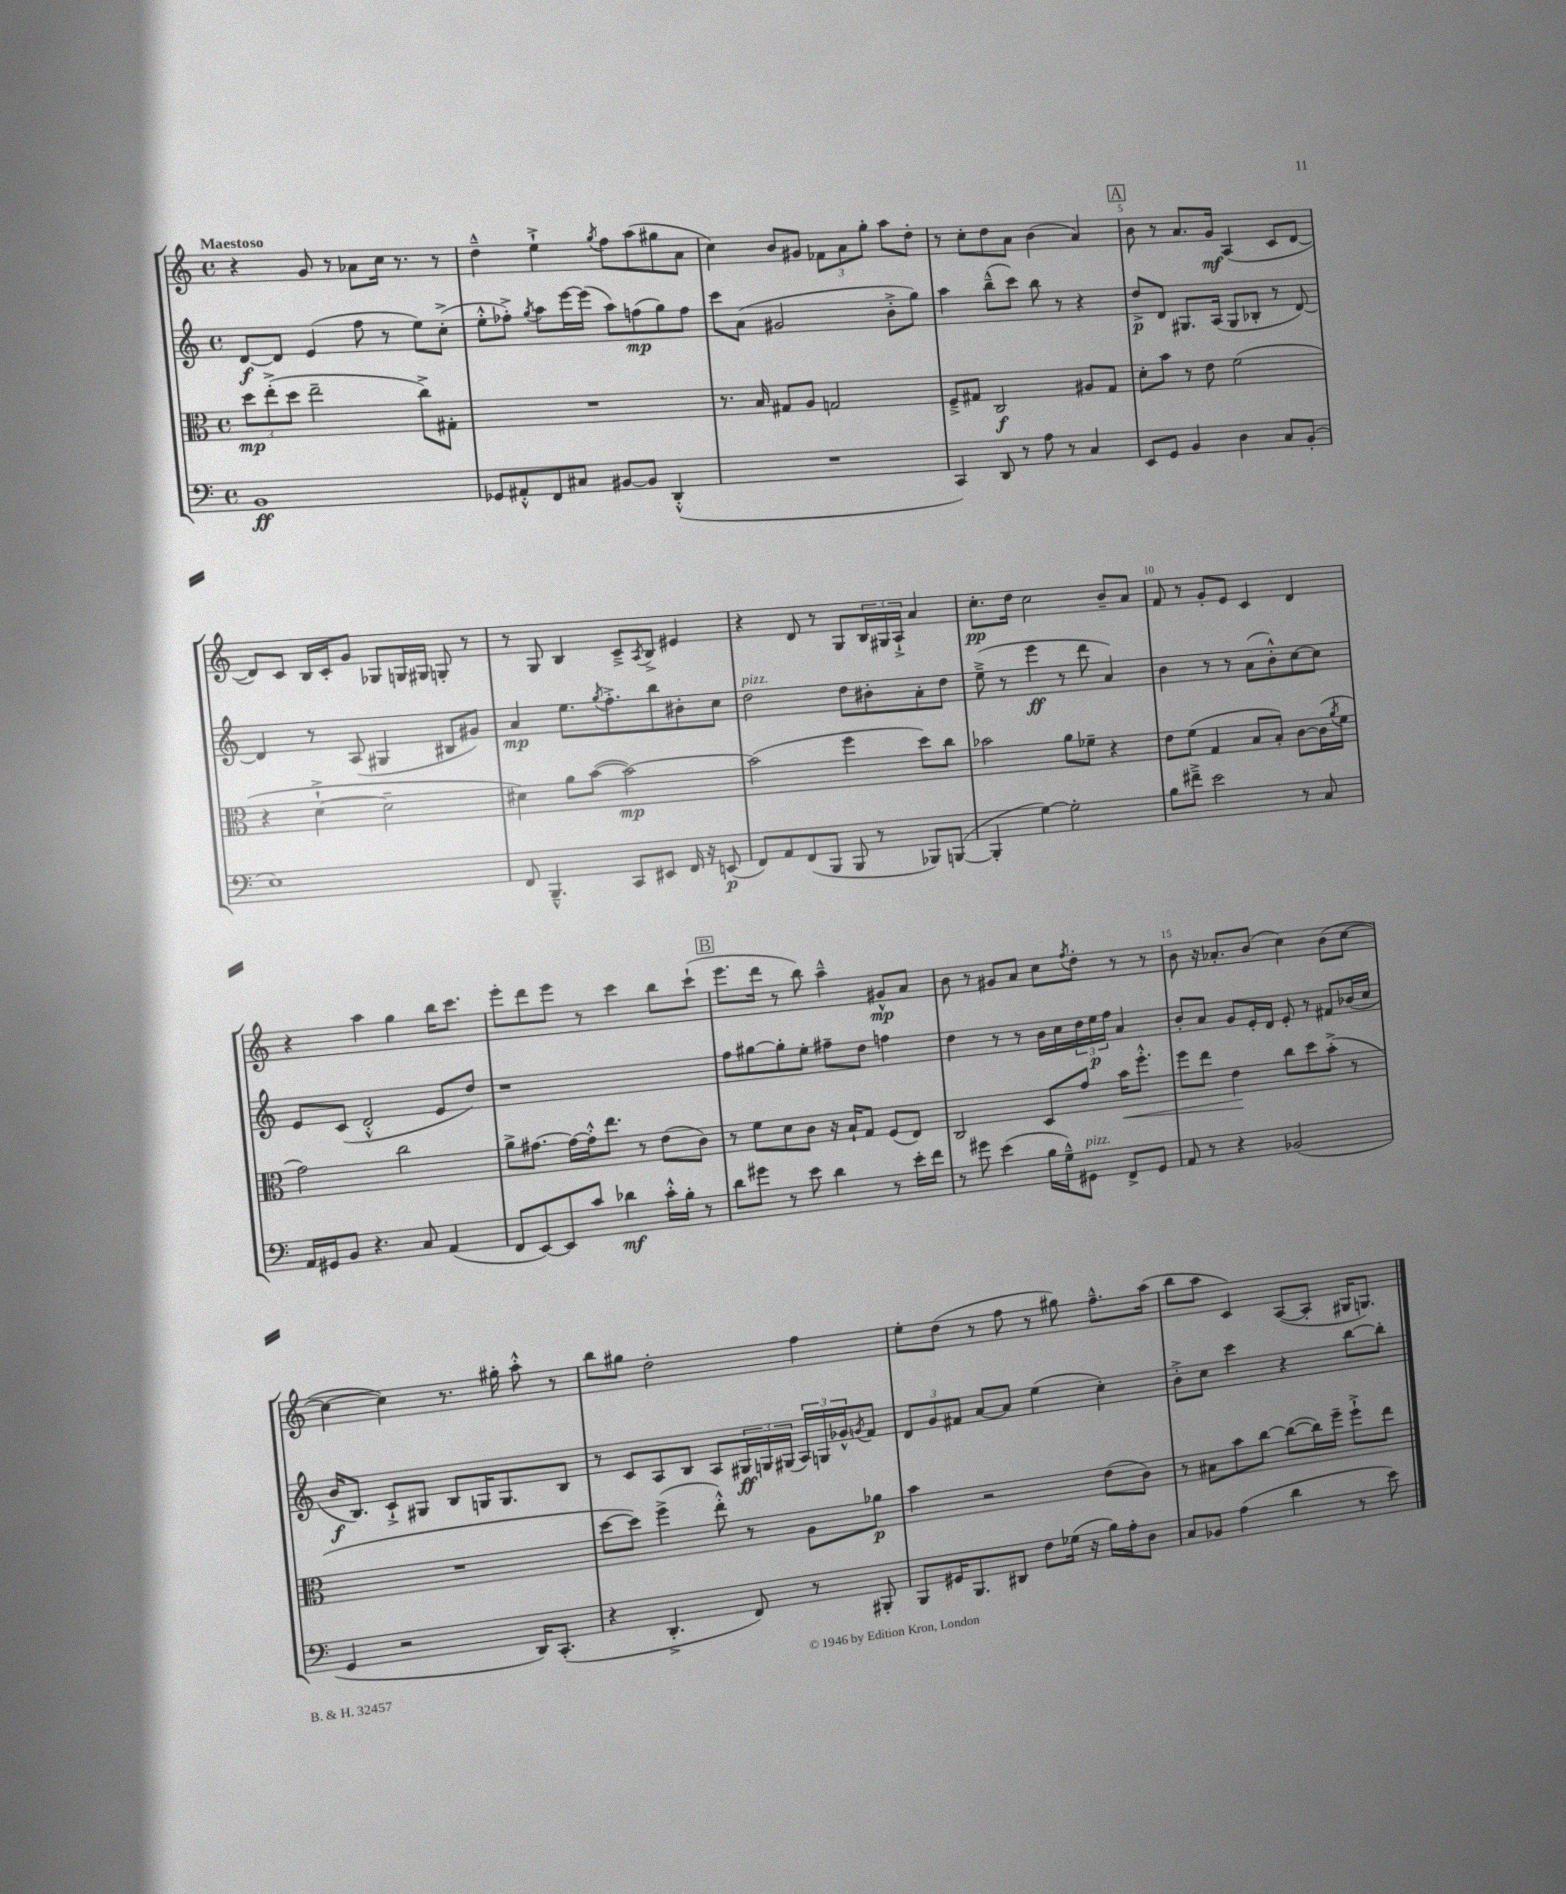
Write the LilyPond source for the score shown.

<<
\new StaffGroup <<
\new Staff = "s0" {
    \clef treble \key c \major \defaultTimeSignature \time 4/4 \tempo "Maestoso"
    r4 g'8 r8 aes'8 c''16 r8. r8 |
    d''4---^ e''4-!-> \acciaccatura { g''8 } f''8 a''8( gis''8 a'8 |
    c''4) b'8 gis'8 \tuplet 3/2 { fes'8 a'8 g''8-. } a''8 d''8-. |
    r8 c''8-. d''8 a'8 b'4( a'4) |
    \mark \markup { \box "A" } b'8 r8 a'8. g'16\mf a4( c'8 d'8~ |
    d'8) c'8 b16 c'16-. g'8 ges8 g16 gis16 g8-. r8 |
    r8 g8 b4 c'8---> \acciaccatura { a8 } b8-> eis'4 |
    r4 d'8 r8 g8 \tuplet 3/2 { b16 gis16 a16-!-> } a'4 |
    c''8.-.\pp d''16 c''2 b'8-- a'8 |
    f'8 r8 g'8-. e'8 c'4 d'4 |
    r4 a''4 g''4 b''16 c'''8. |
    e'''8-. d'''8 e'''8 r8 c'''4 b''8 c'''8-!( |
    \mark \markup { \box "B" } e'''8. d'''16 r8 b''8) a''4---^ gis'8-^\mp a'8 |
    b'8 r8 gis'8 a'8 c''8 \acciaccatura { f''8 } d''8-. r8 r8 |
    b'8 r16 aes'8.-. b'8( c''4) b'8( c''8~ |
    c''4~ c''4) r8. gis''16-. a''8-.-^ r8 |
    b''8 gis''8 d''2-. f''4 |
    e''8-. d''8( r8 f''8 r8 gis''8) f''8.---^ a''16( |
    b''8 a''8 c'4) a8~( a8-. gis16 g8.) \bar "|." |
}
\new Staff = "s1" {
    \clef treble \key c \major \defaultTimeSignature \time 4/4
    d'8~\f d'8 e'4( f''8 r8 e''8) c''8-.->( |
    e''8-.-^ fes''8-.->) \acciaccatura { g''8 } a''8 e'''16~ e'''16( a''8) f''8\mp( g''8) f''8 |
    c'''8 a'8( gis'2 b'8-.-> g''8) |
    a''4 b''8---^( c'''8) b''8 r8 r4 |
    \mark \markup { \box "A" } d''8->\p d'8 gis8. a16( gis8 bes8-. r8 d'8~) |
    d'4 r8 a8( gis4 bis8 gis'8) |
    a'4\mp e''8. \acciaccatura { g''8 } f''8.-.-> b''8 bis'8-. c''8 |
    d''2^\markup { \italic "pizz." } d''8 bis'8-. a'8-. d''8 |
    e''8--->( r8 e'''4\ff r8 d'''8 a'4) |
    b'4 r8 r8 a'8( b'8-.-^) c''8~ c''8 |
    e'8 c'8( d'2-.-^ e'8 d''8) |
    r1 |
    \mark \markup { \box "B" } f''8 gis''8~ gis''8-. e''8-. fis''8-- d''8 f''4 |
    d''4 r8 r8 b'16 c''16 \tuplet 3/2 { d''16 e''16\p f''16 } a'4 |
    b'8-. a'8 g'8 e'16-. d'16 e'8-. r8 fis'8 bes'16( c''16 |
    b'16\f b8.) c'8-!-> gis8 b8 g16 g8. b8 |
    r8 c'8 a8 b8 a8 \tuplet 3/2 { gis16\ff g16 gis16( } \tuplet 3/2 { a16) g16 ges'16-^ } \acciaccatura { g'8 } f'8 |
    \tuplet 3/2 { d'8 g'8 fis'8 } a'8~ a'8 e''4( c''4-.) |
    b'8-.-> c''8 c'''4 r4 b''8~ b''8-. \bar "|." |
}
\new Staff = "s2" {
    \clef alto \key c \major \defaultTimeSignature \time 4/4
    \tuplet 3/2 { d''8\mp e''8-.->( d''8 } e''2-- c''8->) gis8-. |
    R1 |
    r8. b16 gis8 a8 g2 |
    f8---> gis8 c2\f ais8 gis8 |
    \mark \markup { \box "A" } d'8-. b'8 r8 e'8 f'2( |
    r4 d'4~-!-> d'2-- |
    dis'4) a'8 b'8~( b'2~\mp) |
    b'2( f''4 d''8) c''8 |
    bes'2 a'8 fes'8-- r4 |
    e'8 f'8( g4 b8 b8-.) c'8~ c'16( \acciaccatura { a'8 } f'16 |
    g'2) c''2 |
    a'8-> gis'8.~ gis'16~ gis'16-.-^ e''8. r8 e'8( c'8) |
    \mark \markup { \box "B" } r8 f'8 d'8 c'8 r16 b16-! g8 f8( e8) |
    c2 d8 g'8 b'16\< f''8.-.-^ |
    f''8 e''8 e'4\! c''8 d''8 b'8-.->( r8 |
    R1 |
    d''8~ d''8) f''4->( e''8-.-^) r8 a8 aes'8\p |
    b'4 r2 e'8( c'8) |
    r8 bis8 b'8 c''8~ c''8~( c''16) f''16-- f''8-!-> e''8 \bar "|." |
}
\new Staff = "s3" {
    \clef bass \key c \major \defaultTimeSignature \time 4/4
    b,1\ff |
    ges,8 ais,8-.-^ f,8 cis8 bis,8~ bis,8 d,4-.-^( |
    R1 |
    c,4) d,8 r8 a8 r8 c4 |
    \mark \markup { \box "A" } e,8 g,8 b,4 d4 c8 b,8-.( |
    e1) |
    f,8 b,,4.---^ c,8 eis,8 f,16 r16 e,8\p( |
    f,8) a,8 f,8( b,,8 b,,8 r8 bes,,8) b,,8~( |
    b,,4-. g4~) g2-. |
    b8 fis'8---> e'2 r8 c8 |
    a,16 gis,16 b,8 r4. c8 a,4( |
    f,8 e,8~) e,8 c'8 des'4\mf c'16-.-^ b16-. r8 |
    \mark \markup { \box "B" } d'8 gis'8 r8 e'8 d'4 r8 e'16-. f'16 |
    r8 gis'8 e'4( b16 g16---^) gis,8^\markup { \italic "pizz." } f,8-> gis,8 |
    a,8 r8 r4 bes,2( |
    g,4 r2 d,16) c,8.-.( |
    r4 d,4.-.-> f,8) r8 bis,,8-. |
    b,,8 gis,16 b,,8. dis,8 f8 ges16( r16 b16) a16-. d8 |
    c8 bes,8 a4( d'4 r8 e'8) \bar "|." |
}
>>
>>
\layout { \context { \Score \override BarNumber.break-visibility = ##(#f #t #t) barNumberVisibility = #(every-nth-bar-number-visible 5) } }
